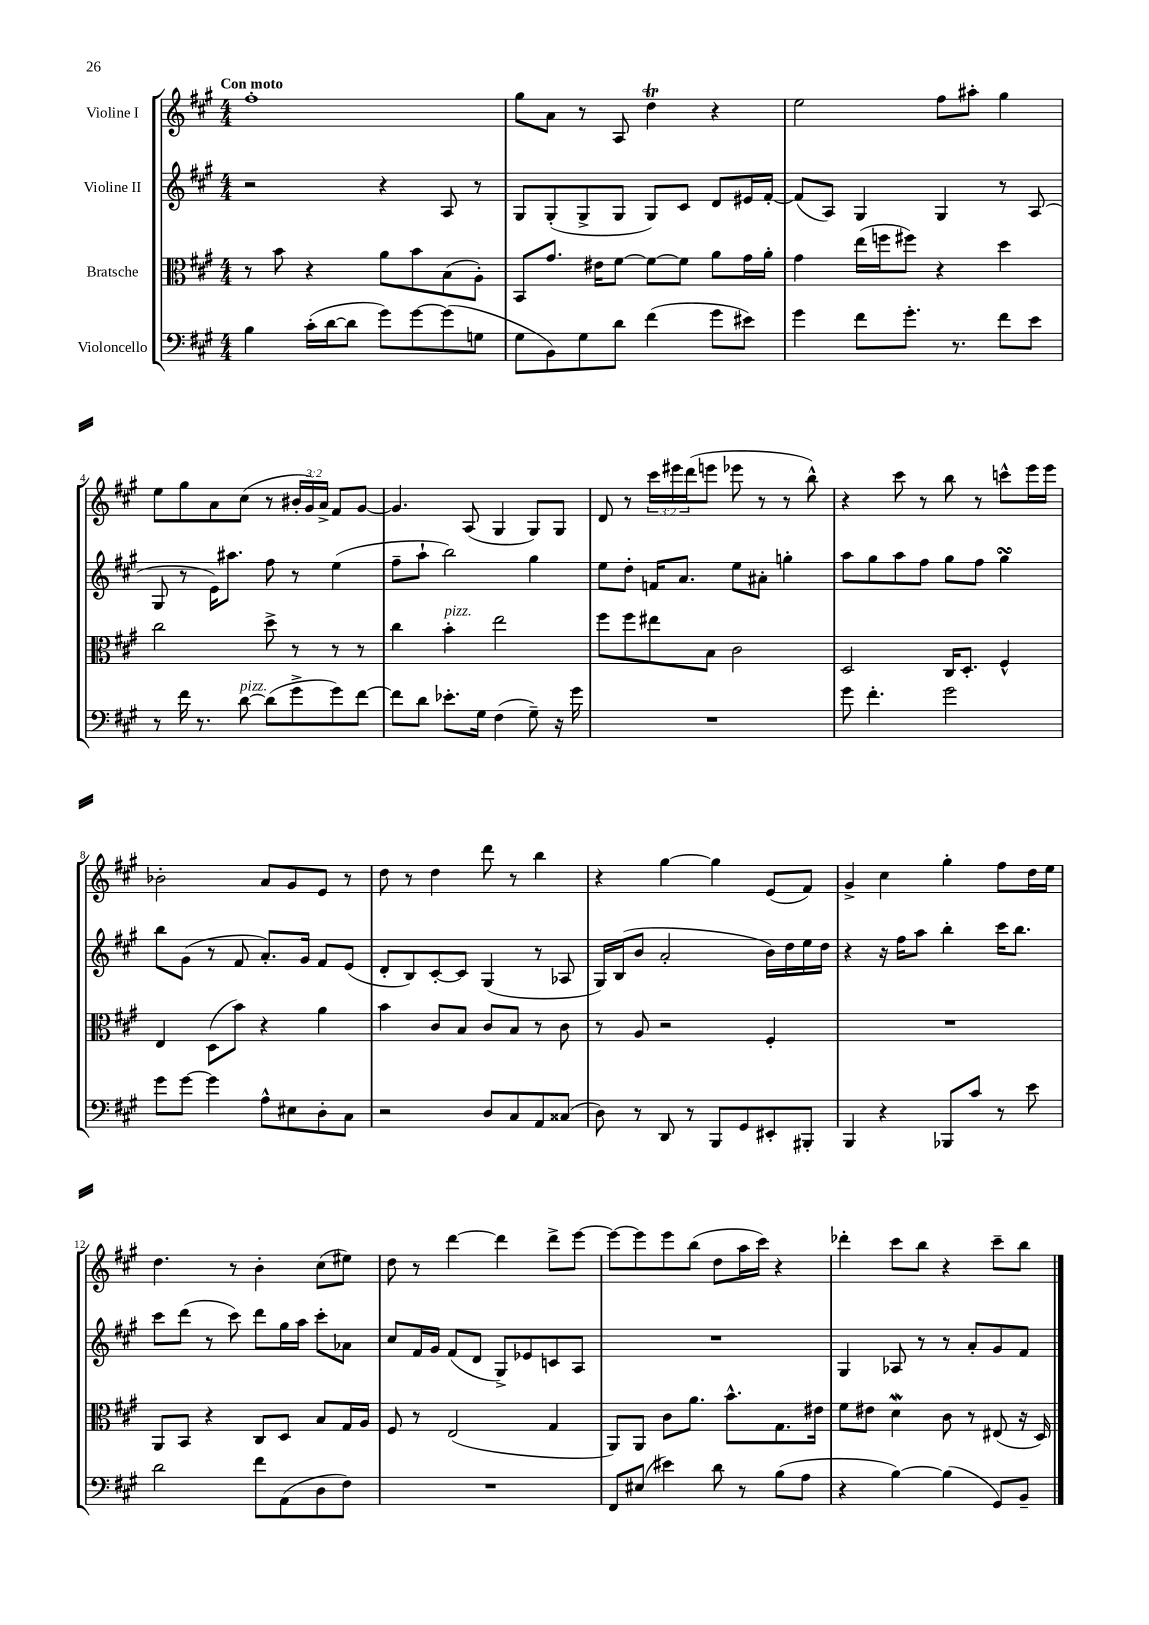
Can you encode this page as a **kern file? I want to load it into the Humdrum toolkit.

**kern	**kern	**kern	**kern
*part4	*part3	*part2	*part1
*staff4	*staff3	*staff2	*staff1
*I"Violoncello	*I"Bratsche	*I"Violine II	*I"Violine I
*clefF4	*clefC3	*clefG2	*clefG2
*k[f#c#g#]	*k[f#c#g#]	*k[f#c#g#]	*k[f#c#g#]
*M4/4	*M4/4	*M4/4	*M4/4
=1	=1	=1	=1
!	!	!	!LO:TX:a:B:t=Con moto
4B\	8r	2r	1ff#'
.	8b\	.	.
(16c#'\LL	4r	.	.
[16d\J	.	.	.
8d\J]	.	.	.
8g#\L)	8a\L	4r	.
[8g#\	8b\	.	.
(8g#\]	(8B\	8A/	.
8Gn\J	8A'\J)	8r	.
=2	=2	=2	=2
8G#\L	8BB/L	8G#/L	8gg#\L
8BB\)	8.g#/J	(8G#'/	8a\J
8G#\	.	8G#^/	8r
.	16e#X\KL	.	.
8d\J	[8f#\J	8G#/J	8A/
(4f#\	8f#\L_	8G#/L)	4ddT\
.	8f#\J]	8c#/J	.
8g#\L	8a\L	8d/L	4r
8e#X\J)	16g#\L	16e#X/L	.
.	16a'\JJ	[16f#'/JJ	.
=3	=3	=3	=3
4g#\	4g#\	(8f#/L]	2ee\
.	.	8A/J)	.
8f#\L	(16ee\LL	4G#/	.
.	16ffn\J	.	.
8.g#'\J	8ff#X\J)	.	.
.	4r	4G#/	8ff#\L
8.r	.	.	.
.	.	.	8aa#X'\J
8f#\L	4dd\	8r	4gg#\
8e\J	.	(8A/	.
!!LO:LB:g=z
=4	=4	=4	=4
8r	2cc#\	8G#/	8ee\L
16f#\	.	8r	8gg#\
8.r	.	.	.
.	.	16e\KL)	8a\
.	.	8.aa#X\J	.
!LO:TX:a:i:t=pizz.	!	!	!
[8d\	.	.	(8cc#\J
(8d\L]	8dd^\	8ff#\	8r
8g#^\	8r	8r	24b#X'/LL
.	.	.	24g#/)
.	.	.	24a^/JJ
8g#\)	8r	(4ee\	8f#/L
[8f#\J	8r	.	[8g#/J
=5	=5	=5	=5
8f#\L]	4cc#\	8ff#~\L	4.g#/]
8d\J	.	8aa`\J	.
!	!LO:TX:a:i:t=pizz.	!	!
8.e-X'\L	4b'\	2bb\)	.
.	.	.	(8A/
16G#\Jk	.	.	.
(4F#\	2ee\	.	4G#/
8G#~\)	.	4gg#\	8G#/L)
16r	.	.	8G#/J
16g#\	.	.	.
=6	=6	=6	=6
1r	8ff#\L	8ee\L	8d/
.	8ff#\	8dd'\J	8r
.	8ee#X\	16fn/KL	24ccc#\LL
.	.	.	24eee#X\
.	.	8.a/J	.
.	.	.	(24ddd\J
.	8B\J	.	8eeen\J
.	2c#\	8ee\L	8eee-X\
.	.	8a#X'\J	8r
.	.	4ggn'\	8r
.	.	.	8bb^^\)
=7	=7	=7	=7
8g#\	2D/	8aa\L	4r
4.f#'\	.	8gg#\	.
.	.	8aa\	8ccc#\
.	.	8ff#\J	8r
2g#\	16C#/KL	8gg#\L	8bb\
.	8.D'/J	.	.
.	.	8ff#\J	8r
.	4F#^^/	4gg#sSsS\	8cccn^^\L
.	.	.	16eee\L
.	.	.	16eee\JJ
!!LO:LB:g=z
=8	=8	=8	=8
8g#\L	4E/	8bb\L	2b-X'\
[8g#\J	.	(8g#\J	.
4g#\]	(8D\L	8r	.
.	8b\J)	8f#/	.
8A^^\L	4r	8.a'/L)	8a/L
8E#X\	.	.	8g#/
.	.	16g#/Jk	.
8D'\	4a\	8f#/L	8e/J
8C#\J	.	(8e/J	8r
=9	=9	=9	=9
2r	4b\	8d'/L	8dd\
.	.	8B/)	8r
.	8c#/L	[8c#'/	4dd\
.	8B/J	8c#/J]	.
8D/L	8c#/L	(4G#/	8ddd\
8C#/	8B/J	.	8r
8AA/	8r	8r	4bb\
(8C##X/J	8c#\	8A-X/	.
=10	=10	=10	=10
8D\)	8r	16G#/LL)	4r
.	.	(16B/J	.
8r	8A/	8b/J	.
8DD/	2r	2a'/	[4gg#\
8r	.	.	.
8BBB/L	.	.	4gg#\]
8GG#/	.	.	.
8EE#X'/	4F#'/	16b\LL)	(8e/L
.	.	16dd\	.
8BBB#X'/J	.	16ee\	8f#/J)
.	.	16dd\JJ	.
=11	=11	=11	=11
4BBB/	1r	4r	4g#^/
4r	.	16r	4cc#\
.	.	16ff#\KL	.
.	.	8aa\J	.
8BBB-X/L	.	4bb'\	4gg#'\
8c#/J	.	.	.
8r	.	16ccc#\KL	8ff#\L
.	.	8.bb\J	.
8e\	.	.	16dd\L
.	.	.	16ee\JJ
!!LO:LB:g=z
=12	=12	=12	=12
2d\	8AA/L	8ccc#\L	4.dd\
.	8BB/J	(8ddd\J	.
.	4r	8r	.
.	.	8ccc#\)	8r
8f#\L	8C#/L	8ddd\L	4b'\
(8AA\	8D/J	16gg#\L	.
.	.	16aa\JJ	.
8D\	8B/L	8ccc#'\L	(8cc#\L
8F#\J)	16G#/L	8a-X\J	8ee#X\J)
.	16A/JJ	.	.
=13	=13	=13	=13
1r	8F#/	8cc#/L	8dd\
.	8r	16f#/L	8r
.	.	16g#/JJ	.
.	(2E/	(8f#/L	[4ddd\
.	.	8d/J	.
.	.	8G#^/L)	4ddd\]
.	.	8e-X/	.
.	4G#/	8cn/	8ddd^\L
.	.	8A/J	[8eee\J
=14	=14	=14	=14
8FF#/L	8AA/L)	1r	8eee\L_
(8E#X/J	8AA/J	.	8eee\]
4e#X\)	8c#\L	.	8eee\
.	8.a\J	.	(8bb\J
8d\	.	.	8dd\L
.	8.b^^\L	.	.
8r	.	.	16aa\L
.	.	.	16ccc#\JJ)
(8B\L	8.G#\	.	4r
8A\J	.	.	.
.	16e#X\Jk	.	.
=15	=15	=15	=15
4r	8f#\L	4G#/	4ddd-X'\
.	8e#X\J	.	.
[4B\)	4dw\	8A-X/	8ccc#\L
.	.	8r	8bb\J
(4B\]	8c#\	8r	4r
.	8r	8a'/L	.
8GG#/L)	(8E#X/	8g#/	8ccc#~\L
8BB~/J	16r	8f#/J	8bb\J
.	16D/)	.	.
==	==	==	==
*-	*-	*-	*-
